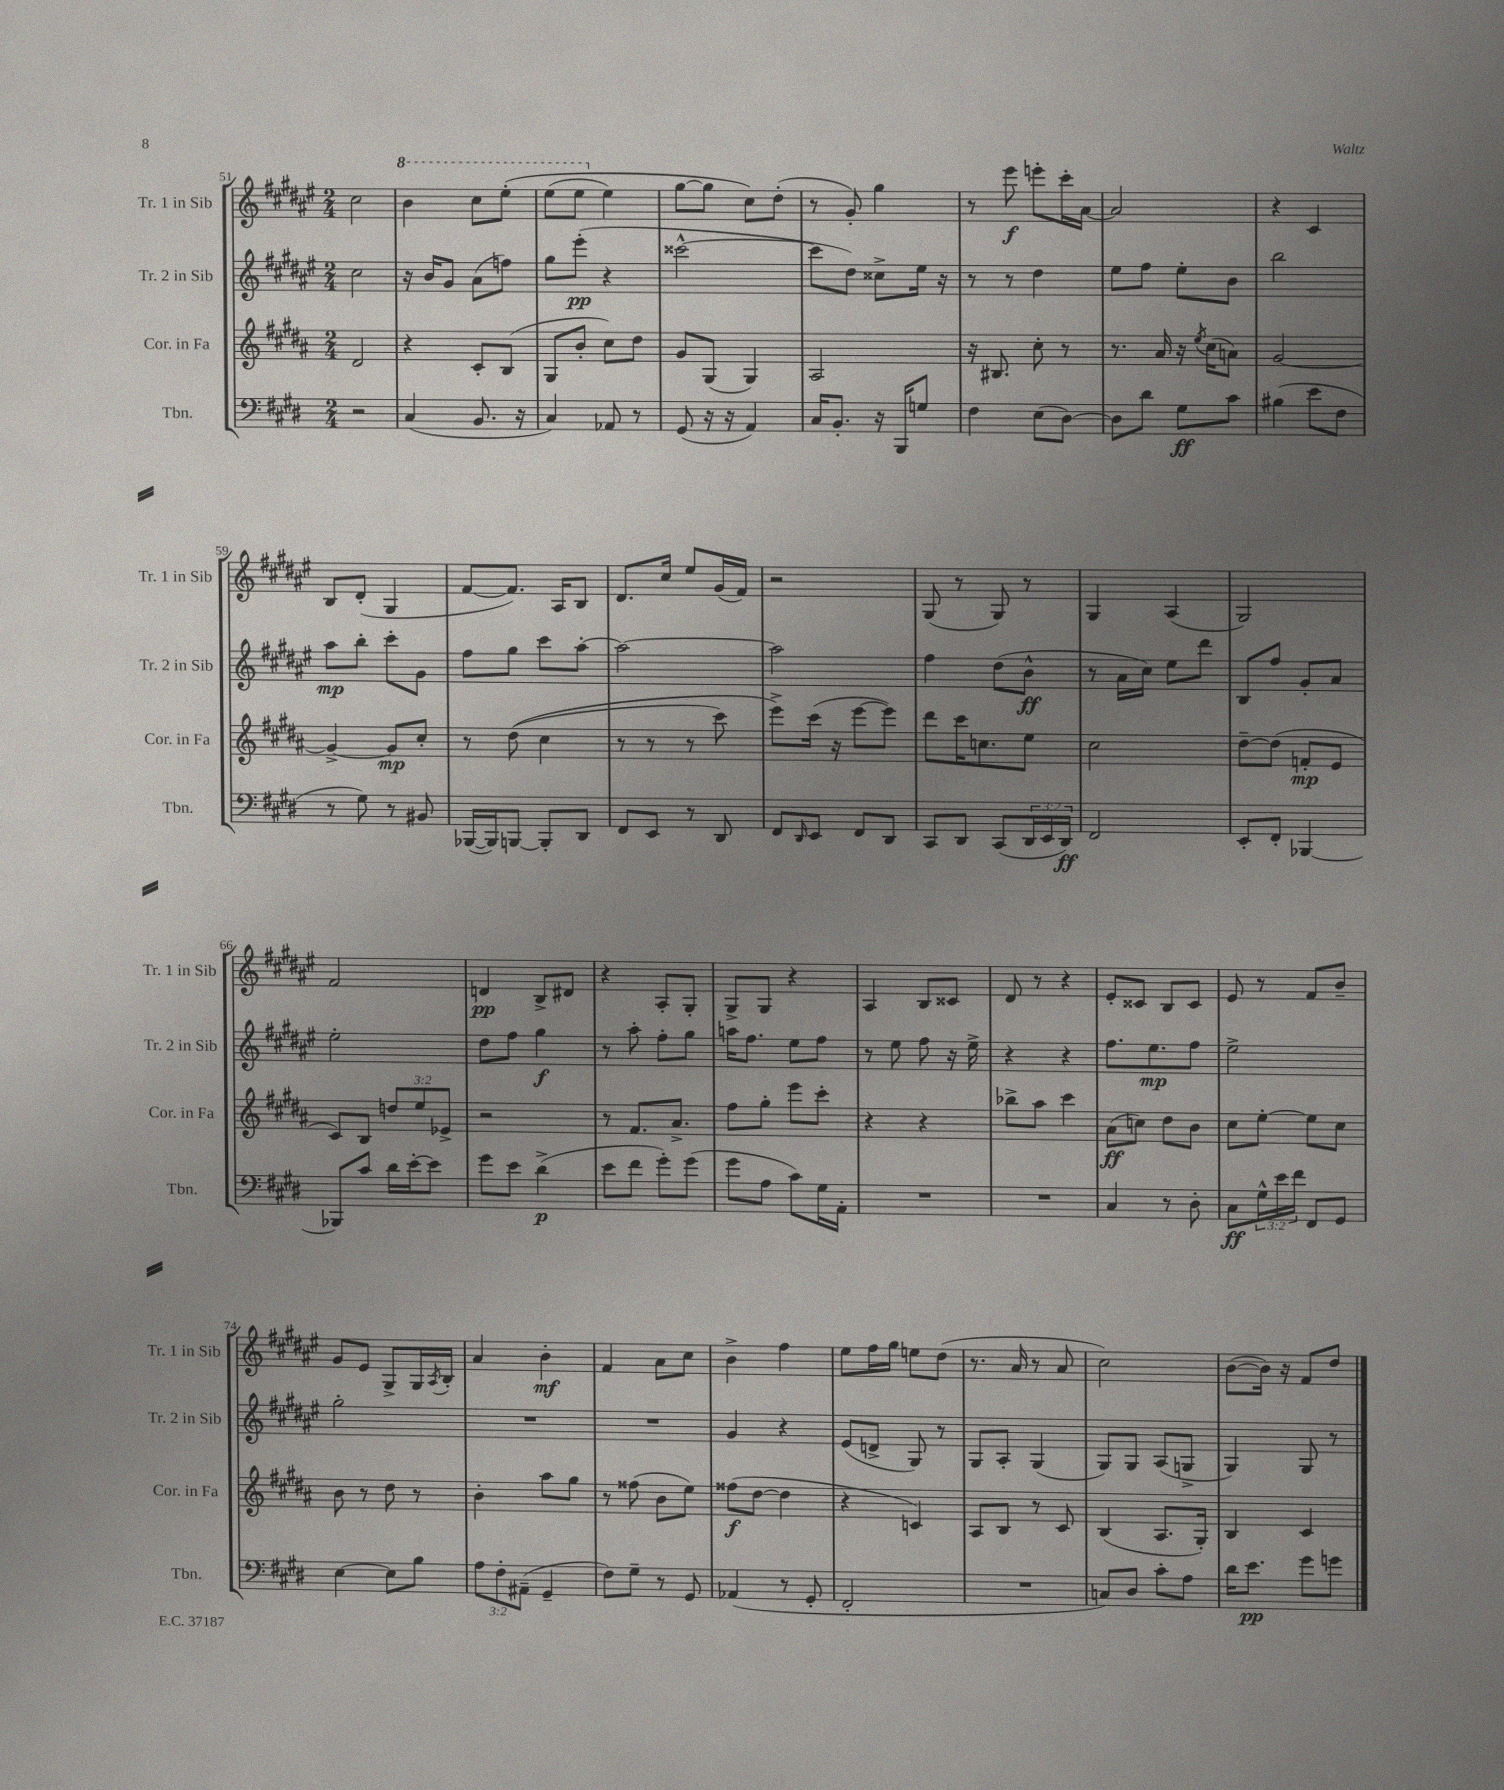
<<
\new StaffGroup <<
\new Staff = "s0" \with { instrumentName = "Tr. 1 in Sib" shortInstrumentName = "Tr. 1 in Sib" } {
    \clef treble \key fis \major \numericTimeSignature \time 2/4
    cis''2 |
    \ottava #1 b''4 cis'''8 eis'''8-.\( |
    eis'''8( eis'''8 \ottava #0 eis''4) |
    gis''8~ gis''8 cis''8\) dis''8-.( |
    r8 gis'8-.) gis''4 |
    r8 eis'''8\f e'''8-. cis'''16-. ais'16~ |
    ais'2 |
    r4 cis'4 |
    b8 dis'8-.( gis4 |
    fis'8~ fis'8.) ais16 b8 |
    dis'8. cis''16 eis''8 gis'16( fis'16) |
    r2 |
    gis8( r8 gis8) r8 |
    gis4 ais4( |
    gis2) |
    fis'2 |
    d'4\pp b8-> dis'8 |
    r4 ais8-. gis8-. |
    gis8-> gis8 r4 |
    ais4 b8 cisis'8 |
    dis'8 r8 r4 |
    eis'8-. cisis'8 b8 cisis'8 |
    eis'8 r8 fis'8 b'8-- |
    gis'8 eis'8 gis8-> gis16 \acciaccatura { ais8 } b16-. |
    ais'4 b'4-.\mf |
    fis'4 ais'8 cis''8 |
    b'4-> fis''4 |
    eis''8 fis''16 gis''16 e''8 dis''8( |
    r8. ais'16 r8 ais'8 |
    cis''2) |
    b'8~( b'16) r16 fis'8 dis''8 \bar "|." |
}
\new Staff = "s1" \with { instrumentName = "Tr. 2 in Sib" shortInstrumentName = "Tr. 2 in Sib" } {
    \clef treble \key fis \major \numericTimeSignature \time 2/4
    cis''2 |
    r16 b'16 gis'8 ais'8( f''8) |
    gis''8 eis'''8-.\pp( r4 |
    cisis'''2~-^ |
    cisis'''8 dis''8) cisis''8-> eis''16 r16 |
    r8 r8 dis''4 |
    eis''8 fis''8 eis''8-. b'8 |
    b''2 |
    ais''8\mp b''8-. cis'''8-. gis'8 |
    fis''8 gis''8 cis'''8 ais''8~-. |
    ais''2~ |
    ais''2 |
    fis''4 dis''8( b'8-^\ff |
    r8 ais'16 cis''16) eis''8 dis'''8 |
    b8 fis''8 gis'8-. ais'8 |
    eis''2-. |
    dis''8 fis''8 gis''4\f |
    r8 ais''8-. fis''8-. gis''8 |
    a''16 fis''8. eis''8 fis''8 |
    r8 eis''8 fis''8 r16 eis''16-> |
    r4 r4 |
    fis''8. eis''8.\mp fis''8 |
    eis''2-> |
    gis''2-. |
    R2 |
    R2 |
    gis'4 r4 |
    eis'8( d'8-> gis8) r8 |
    gis8 ais8-. gis4( |
    gis8) gis8 ais8( g8-> |
    gis4) gis8 r8 \bar "|." |
}
\new Staff = "s2" \with { instrumentName = "Cor. in Fa" shortInstrumentName = "Cor. in Fa" } {
    \clef treble \key b \major \numericTimeSignature \time 2/4 \override Staff.TupletNumber.text = #tuplet-number::calc-fraction-text
    dis'2 |
    r4 cis'8-. b8( |
    gis8 b'8-. cis''8) dis''8 |
    gis'8 gis8( gis4) |
    ais2 |
    r16 bis8. cis''8-. r8 |
    r8. ais'16 r16 \acciaccatura { e''8 } cis''16( a'8) |
    gis'2~ |
    gis'4~-> gis'8\mp cis''8-. |
    r8 dis''8(\( cis''4 |
    r8 r8 r8 cis'''8) |
    e'''8->\) cis'''16( r16 e'''8~ e'''8) |
    dis'''8 cis'''16 c''8. e''8 |
    cis''2 |
    dis''8~-- dis''8( f'8-.\mp e'8 |
    cis'8) b8 \tuplet 3/2 { d''8 e''8 ees'8-> } |
    r2 |
    r8 fis'8. ais'8.-> |
    fis''8 gis''8-. e'''8 cis'''8-. |
    r4 r4 |
    bes''8-> ais''8 cis'''4 |
    ais'8\ff( c''8) dis''8 b'8 |
    cis''8 e''8~-. e''8 cis''8 |
    b'8 r8 dis''8 r8 |
    b'4-. ais''8 gis''8 |
    r8 fisis''8( b'8 e''8) |
    fisis''8\f( dis''8~ dis''4 |
    r4 c'4) |
    ais8 b8 r8 cis'8 |
    b4( ais8. gis16-.) |
    b4 cis'4 \bar "|." |
}
\new Staff = "s3" \with { instrumentName = "Tbn." shortInstrumentName = "Tbn." } {
    \clef bass \key e \major \numericTimeSignature \time 2/4 \override Staff.TupletNumber.text = #tuplet-number::calc-fraction-text
    r2 |
    cis4( b,8. r16 |
    cis4) aes,8 r8 |
    gis,8( r16 r16 a,4) |
    cis16 b,8.-. r16 b,,16 g8 |
    fis4 e8( dis8~) |
    dis8 dis'8 gis8\ff cis'8 |
    bis4( e'8 fis8 |
    r8 gis8) r8 bis,8 |
    bes,,16~( bes,,16) b,,8~ b,,8-. dis,8 |
    fis,8 e,8 r8 dis,8 |
    fis,8 \grace { dis,16 } e,8 fis,8 dis,8 |
    cis,8 dis,8 cis,8( \tuplet 3/2 { dis,16 e,16 dis,16\ff) } |
    fis,2 |
    e,8-. fis,8-. bes,,4~ |
    bes,,8 cis'8 dis'16 e'16~-. e'8 |
    gis'8 e'8 dis'4->\p( |
    e'8 fis'8 gis'8-.) gis'8( |
    gis'8 a8 cis'8) gis16 a,16-. |
    R2 |
    R2 |
    cis4 r8 dis8-. |
    cis8\ff \tuplet 3/2 { gis16-^ e'16 fis'16 } fis,8 gis,8 |
    e4~ e8 b8 |
    \tuplet 3/2 { a8 fis8-. ais,8--( } gis,4-- |
    fis8) gis8-- r8 gis,8 |
    aes,4( r8 gis,8-. |
    fis,2-. |
    R2 |
    c8) dis8 cis'8-. a8 |
    dis'16 e'8.\pp gis'8 g'8 \bar "|." |
}
>>
>>
\layout { \context { \Score currentBarNumber = #51 } }
